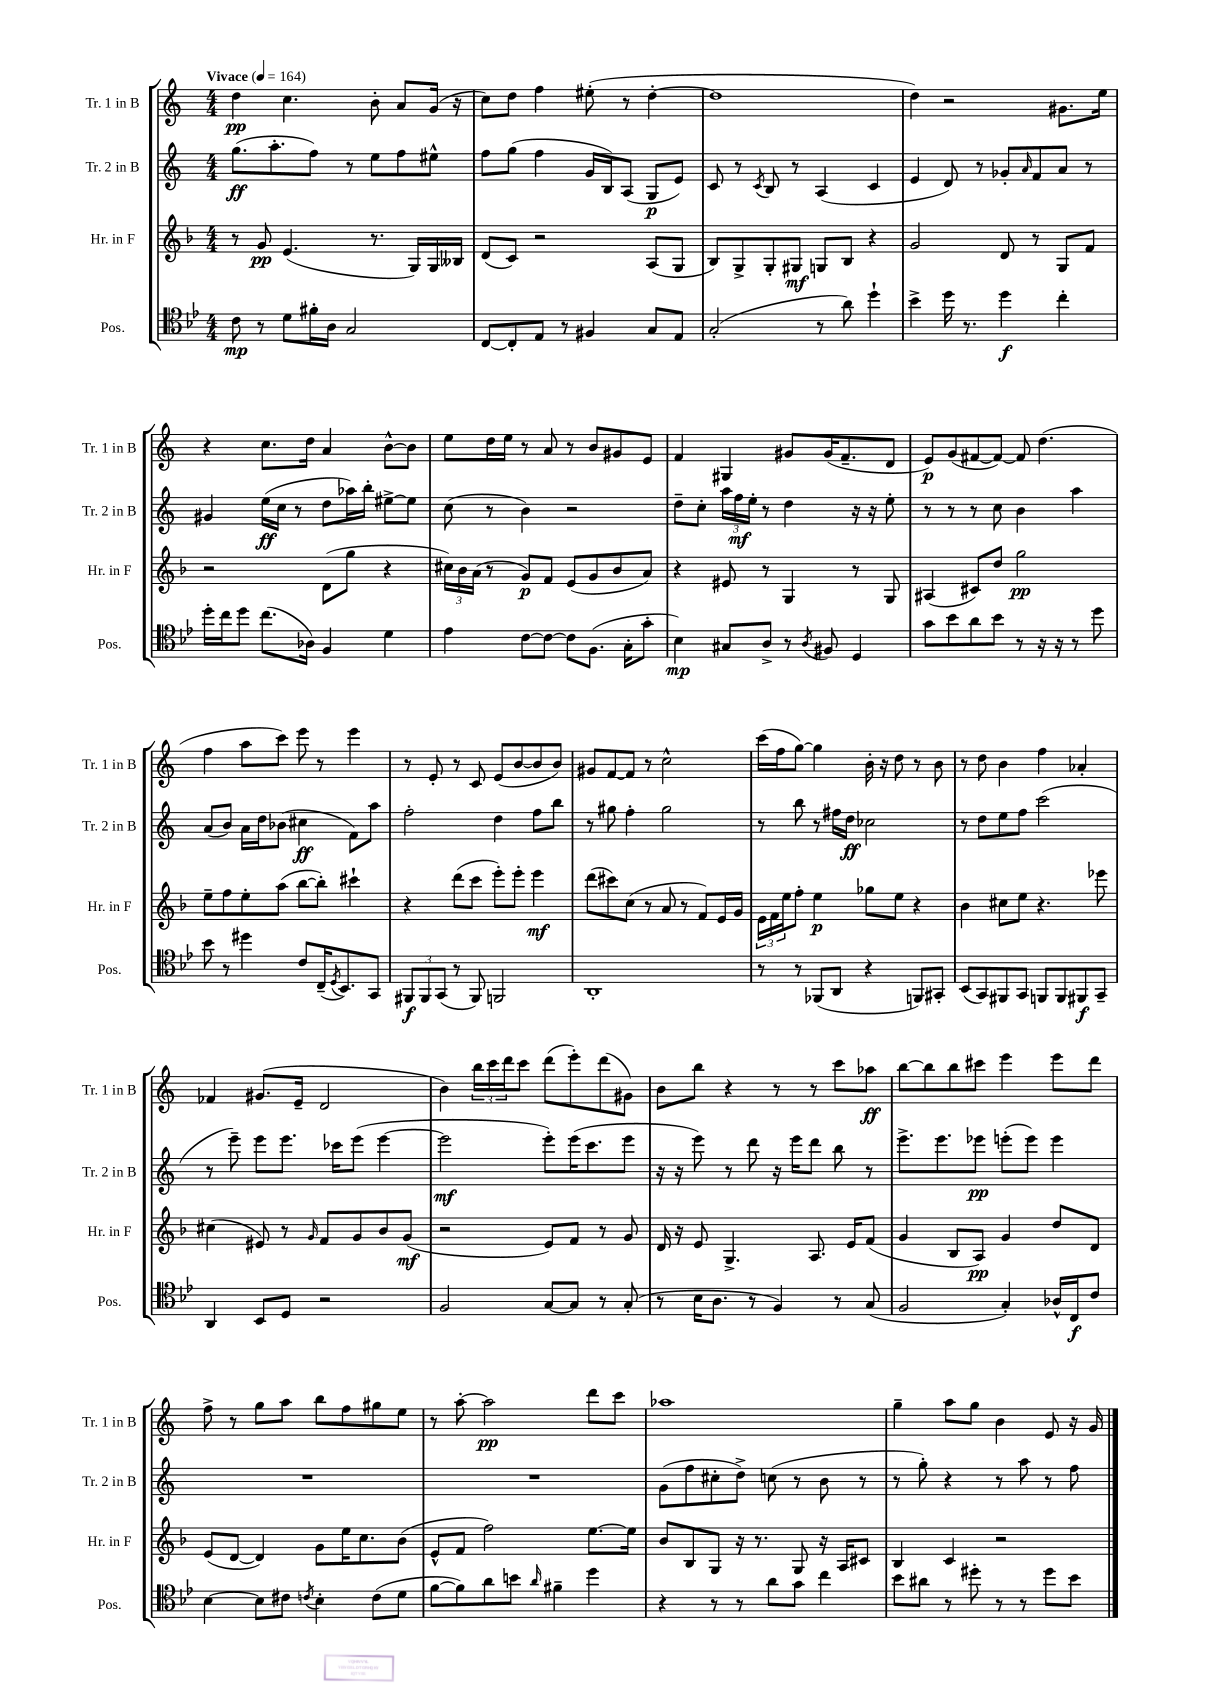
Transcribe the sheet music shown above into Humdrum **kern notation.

**kern	**kern	**kern	**kern
*staff4	*staff3	*staff2	*staff1
*clefC4	*clefG2	*clefG2	*clefG2
*k[b-e-]	*k[b-]	*k[]	*k[]
*M4/4	*M4/4	*M4/4	*M4/4
*MM164	*MM164	*MM164	*MM164
8c\	8r	(8.gg\L	4dd\
8r	8g/	.	.
.	.	8.aa'\	.
8d\L	(4.e/	.	4.cc\
16f#'\L	.	8ff\J)	.
16A\JJ	.	.	.
2G/	.	8r	.
.	8.r	8ee\L	8b'\
.	.	8ff\	8a/L
.	16G/LL)	.	.
.	16G/	8ee#^^\J	(16g/Jk
.	16B--/JJ	.	16r
=	=	=	=
[8C/L	(8d/L	8ff\L	8cc\L)
8C'/]	8c/J)	(8gg\J	8dd\J
8E-/J	2r	4ff\	4ff\
8r	.	.	.
4F#/	.	16g/LL	(8ee#'\
.	.	16B/J)	.
.	.	(8A/J	8r
8G/L	(8A/L	8G/L	[4dd'\
8E-/J	8G/J	8e/J)	.
=	=	=	=
(2G'/	8B-/L)	8c/	1dd]
.	8G^/	8r	.
.	.	8qc/	.
.	8G'/	8B/	.
.	8G#/J	8r	.
8r	8G/L	(4A/	.
8a\)	8B-/J	.	.
4dd`\	4r	4c/	.
=	=	=	=
4b-^\	2g/	4e/	4dd\)
16dd\	.	8d/)	2r
8.r	.	.	.
.	.	8r	.
4dd\	8d/	8g-'/L	.
.	.	16qqa/	.
.	8r	8f/	.
4cc'\	8G/L	8a/J	8.g#\L
.	8f/J	8r	.
.	.	.	16ee\Jk
=	=	=	=
16dd'\LL	2r	4g#/	4r
16cc\J	.	.	.
8dd\J	.	.	.
(8.cc\L	.	(16ee\LL	8.cc\L
.	.	16cc\JJ	.
.	.	8r	.
16A-\Jk)	.	.	16dd\Jk
4F/	(8d\L	8dd\L	4a/
.	8gg\J	16aa-\L)	.
.	.	16bb'\JJ	.
4d\	4r	[8ee#^\L	[8b^^\L
.	.	8ee#\]J	8b\]J
=	=	=	=
4e-\	24cc#\LL)	(8cc\	8ee\L
.	24b-\	.	.
.	(24a\JJ	.	.
.	8r	8r	16dd\L
.	.	.	16ee\JJ
[8c\L	8g/L)	4b\)	8r
8c\_J	8f/J	.	8a/
8c\]L	(8e/L	2r	8r
(8.F\J	8g/	.	8b/L
.	8b-/	.	8g#/
16G'\LK	.	.	.
8g'\J	8a/J)	.	8e/J
=	=	=	=
4B-\)	4r	8dd~\L	4f/
.	.	8cc'\J	.
8G#/L	8e#/	24aa\LL	4G#/
.	.	24ff\	.
.	.	24ee'\JJ	.
8A^/J	8r	8r	.
8r	4G/	4dd\	8g#/L
8qA/	.	.	.
8F#/	.	.	(16g#/K
.	.	.	8.f~/
4D/	8r	16r	.
.	.	16r	.
.	8G/	8ee'\	8d/J
=	=	=	=
8g\L	(4A#/	8r	8e/L)
8b-\	.	8r	(8g/
8a\	8c#/L)	8r	[8f#/
8b-\J	8dd/J	8cc\	8f#/_J)
8r	2gg\	4b\	8f#/]
16r	.	.	(4.dd\
16r	.	.	.
8r	.	4aa\	.
8dd\	.	.	.
=	=	=	=
8b-\	8ee~\L	(8a/L	4ff\
8r	8ff\	8b/J)	.
4dd#\	8ee'\	16a\LL	8aa\L
.	.	16dd\J	.
.	(8aa\J	(8b-\J	8ccc\J)
8c/L	[8bb-\L	4cc#\	8eee\
(16C~/K	8bb-'\]J)	.	8r
8qD/	.	.	.
8.BB-/)	.	.	.
.	4ccc#`\	8f\L)	4eee\
8GG/J	.	8aa\J	.
=	=	=	=
12FF#/L	4r	2ff'\	8r
12FF#/	.	.	.
.	.	.	8e'/
(12GG/J	.	.	.
8r	(8ddd\L	.	8r
8FF#/)	8ccc\J	.	8c/
2FF/	8eee'\L)	4dd\	(8e/L
.	8eee'\J	.	[8b/
.	4eee\	8ff\L	8b/]
.	.	8bb\J	8b/J)
=	=	=	=
1AA'	(8ddd\L	8r	8g#/L
.	8ccc#\)	8gg#\	[8f/
.	(8cc\J	4ff'\	8f/]J
.	8r	.	8r
.	8a/	2gg#\	2cc^^\
.	8r	.	.
.	8f/L)	.	.
.	16e/L	.	.
.	16g/JJ	.	.
=	=	=	=
8r	24e\LL	8r	(16ccc\LL
.	24f\	.	.
.	.	.	16ff\J
.	24ee\J	.	.
8r	8ff'\J	8bb\	[8gg\J)
(8FF-/L	4ee\	8r	4gg\]
8AA/J	.	16ff#\LL	.
.	.	16dd\JJ	.
4r	8gg-\L	2cc-\	16b'\
.	.	.	16r
.	8ee\J	.	8dd\
8FF/L)	4r	.	8r
8GG#'/J	.	.	8b\
=	=	=	=
(8BB-/L	4b-\	8r	8r
8GG/)	.	8dd\L	8dd\
8FF#/	8cc#\L	8ee\	4b\
8GG/J	8ee\J	8ff\J	.
8FF/L	4.r	(2ccc\	4ff\
8FF/	.	.	.
8FF#/	.	.	4a-'/
8GG~/J	8eee-\	.	.
=	=	=	=
4AA/	(4cc#\	8r	4f-/
.	.	8eee~\)	.
8BB-/L	8e#/)	8eee\L	(8.g#/L
8D/J	8r	8.eee\J	.
.	.	.	16e~/Jk
.	16qqg/	.	.
2r	8f/L	.	2d/
.	.	16ccc-\LK	.
.	8g/	(8eee\J	.
.	8b-/	[4eee\	.
.	(8g/J	.	.
=	=	=	=
2F/	2r	2eee\]	4b\)
.	.	.	24bb\LL
.	.	.	24ccc\
.	.	.	24ddd\J
.	.	.	8ccc\J
[8G/L	8e/L)	8eee'\L)	(8ddd\L
8G/]J	8f/J	(16eee\K	8eee'\)
.	.	8.ccc\	.
8r	8r	.	(8ddd\
(8G'/	8g/	8eee\J	8g#\J)
=	=	=	=
8r	16d/	16r	8b\L
.	16r	16r	.
16B-\LK	8e/	8eee\)	8bb\J
8.A\J	.	.	.
.	4.G^/	8r	4r
8r	.	8ddd\	.
4F/)	.	16r	8r
.	.	16eee\LK	.
.	8.A/	8ddd\J	8r
8r	.	8bb\	8ccc\L
.	16e/LK	.	.
(8G/	(8f/J	8r	8aa-\J
=	=	=	=
2F/	4g/	8.eee^\L	[8bb\L
.	.	.	8bb\]
.	.	8.eee\	.
.	8B-/L	.	8bb\
.	8A/J)	8eee-\J	8ccc#\J
4G'/)	4g/	(8eee'\L	4eee\
.	.	8eee\J)	.
16A-^^/LL	8dd/L	4eee\	8eee\L
16C/J	.	.	.
8c/J	8d/J	.	8ddd\J
=	=	=	=
[4B-\	(8e/L	1r	8ff^\
.	[8d/J	.	8r
8B-\]L	4d/])	.	8gg\L
8c#\J	.	.	8aa\J
8qc/	.	.	.
4B-'\	8g\L	.	8bb\L
.	16ee\K	.	8ff\
.	8.cc\	.	.
(8c\L	.	.	8gg#\
8d\J	(8b-\J	.	8ee\J
=	=	=	=
[8f\L	8e^^/L	1r	8r
8f\])	8f/J	.	[8aa'\
8a\	2ff\)	.	2aa\]
8b\J	.	.	.
16qqa/	.	.	.
4f#~\	.	.	.
4dd\	[8.ee\L	.	8ddd\L
.	.	.	8ccc\J
.	16ee\]Jk	.	.
=	=	=	=
4r	8b-/L	(8g\L	1aa-
.	8B-/	8ff\	.
8r	8G/J	8cc#'\	.
8r	16r	8dd^\J)	.
.	8.r	.	.
8a\L	.	(8cc\	.
8g\J	8G/	8r	.
4cc\	16r	8b\	.
.	16A/LK	.	.
.	8c#/J	8r	.
=	=	=	=
8b-\L	4B-/	8r	4gg~\
8a#\J	.	8gg'\)	.
8r	4c/	4r	8aa\L
8dd#'\	.	.	8gg\J
8r	2r	8r	4b\
8r	.	8aa\	.
8dd#\L	.	8r	8e/
8b-\J	.	8ff\	16r
.	.	.	16g/
==	==	==	==
*-	*-	*-	*-
